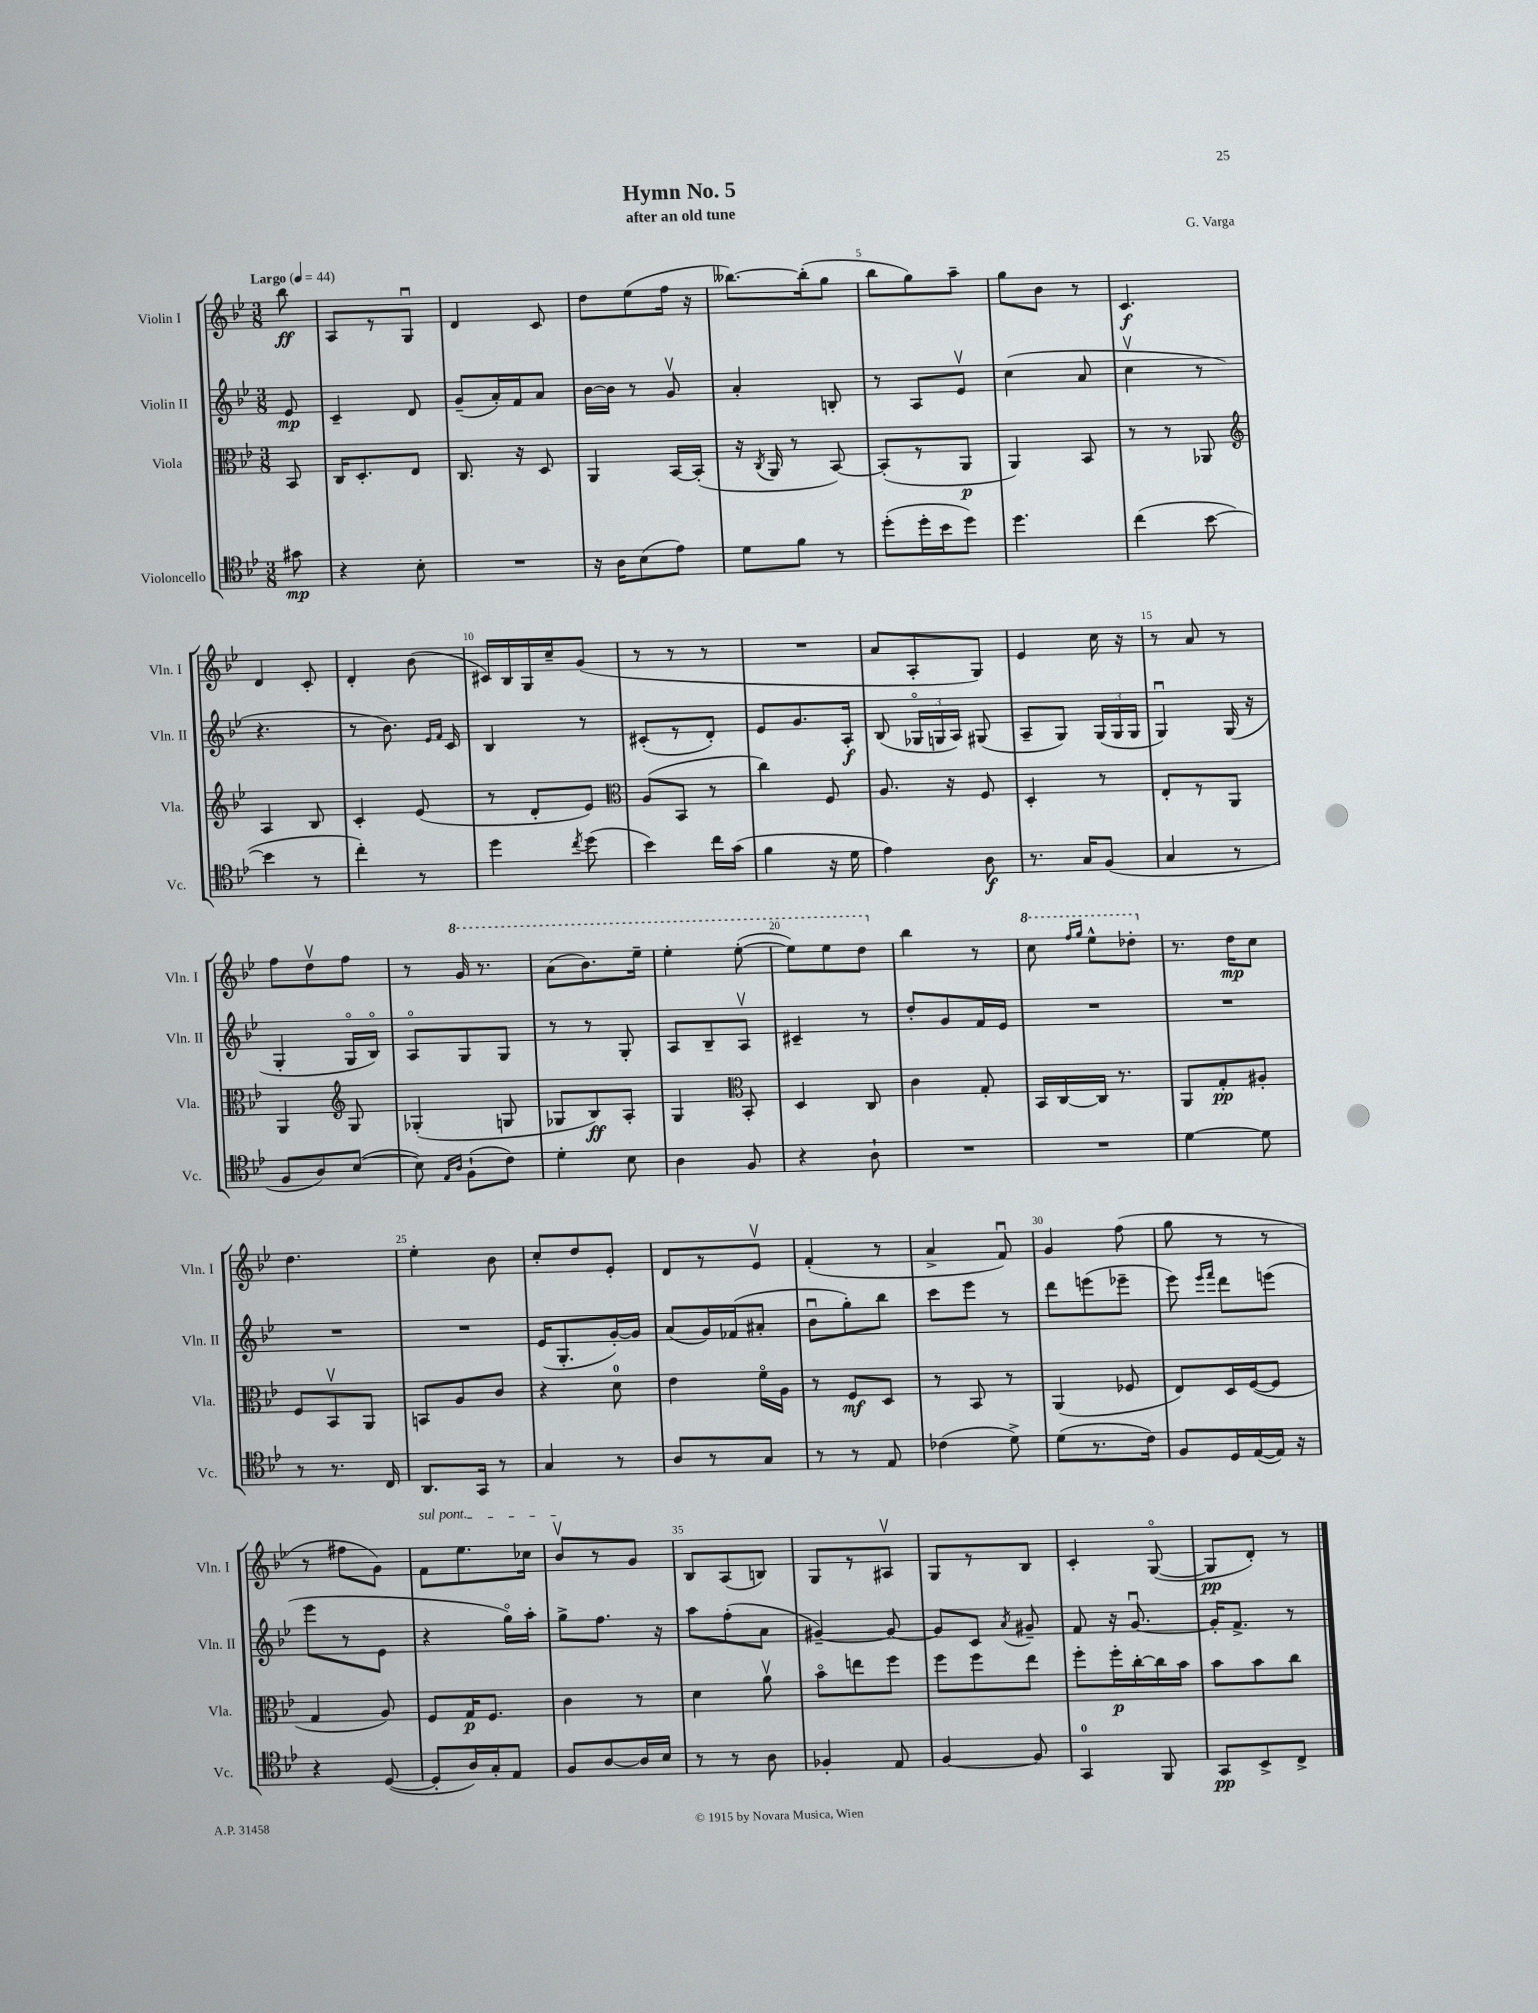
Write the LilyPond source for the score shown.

\header { title = "Hymn No. 5" composer = "G. Varga" subtitle = "after an old tune" }
<<
\new StaffGroup <<
\new Staff = "s0" \with { instrumentName = "Violin I" shortInstrumentName = "Vln. I" } {
    \clef treble \key bes \major \numericTimeSignature \time 3/8 \partial 8 \tempo "Largo" 4 = 44
    \autoBeamOff bes''8\ff |
    a8[ r8 g8]\downbow |
    d'4 c'8 |
    d''8[ ees''8( f''16] r16 |
    beses''8.[~) beses''16-.( g''8] |
    bes''8[ g''8) a''8]-- |
    g''8[ bes'8] r8 |
    c'4.\f |
    d'4 c'8-. |
    d'4-. bes'8( |
    cis'16[) bes16 g16 c''16-- g'8]( |
    r8 r8 r8 |
    R4. |
    a'8[ a8-. g8]) |
    ees'4 c''16 r16 |
    r8 a'8 r8 |
    f''8[ d''8\upbow f''8] |
    r8 \ottava #1 g''16 r8. |
    a''8[( bes''8.) ees'''16]-- |
    ees'''4-. ees'''8~-.( |
    ees'''8[) ees'''8 d'''8] \ottava #0 |
    bes''4 r8 |
    \ottava #1 c'''8 \grace { f'''16[ g'''16] } ees'''8[-^ des'''8]-. \ottava #0 |
    r8. d''16[\mp c''8] |
    d''4. |
    ees''4-. bes'8 |
    c''8[-. d''8 ees'8]-. |
    d'8[ r8 ees'8]\upbow |
    f'4-.( r8 |
    a'4-> f'8\downbow) |
    g'4 f''8( |
    g''8 r8 r8 |
    r8 fis''8[ g'8]) |
    \once \override TextSpanner.bound-details.left.text = \markup { \italic "sul pont." } f'8[\startTextSpan ees''8. ces''16] |
    bes'8[\upbow\stopTextSpan r8 g'8] |
    bes8[ a8( b8]) |
    g8[ r8 ais8]\upbow |
    g8[ r8 bes8] |
    c'4-. g8~\flageolet( |
    g8[\pp d'8]-.) r8 \bar "|." |
}
\new Staff = "s1" \with { instrumentName = "Violin II" shortInstrumentName = "Vln. II" } {
    \clef treble \key bes \major \numericTimeSignature \time 3/8 \partial 8
    \autoBeamOff ees'8\mp |
    c'4-- d'8 |
    g'8[--( a'16-.) f'16 a'8] |
    bes'16[~ bes'16] r8 g'8\upbow |
    a'4-. b8-. |
    r8 a8[ ees'8]\upbow |
    c''4( a'8 |
    c''4\upbow r8 |
    r4. |
    r8 bes'8.) \grace { ees'16[ f'16] } c'16 |
    bes4 r8 |
    cis'8[-.( r8 d'8]-.) |
    ees'8[ g'8. a16]-.\f |
    bes8( \tuplet 3/2 { ges16[\flageolet g16 a16]) } gis8( |
    a8[-- g8]) \tuplet 3/2 { g16[( g16 g16] } |
    g4\downbow) g16( r16 |
    g4-. g16[\flageolet bes16]\flageolet) |
    a8[\flageolet g8 g8] |
    r8 r8 g8-. |
    a8[ bes8-- a8]\upbow |
    cis'4-- r8 |
    d''8[-. g'8 f'16 ees'16] |
    R4. |
    R4. |
    R4. |
    R4. |
    ees'16[( g8.-. g'16~-.) g'16] |
    a'8[( g'16) fes'16( ais'8]-. |
    bes'8[\downbow g''8-.) bes''8] |
    c'''8[ ees'''8] r8 |
    d'''8[ e'''8( ees'''8]-- |
    ees'''8) \grace { ees'''16[ f'''16] } d'''8[ e'''8]( |
    ees'''8[ r8 ees'8] |
    r4 g''16[\flageolet) a''16]-. |
    g''8[-> f''8.] r16 |
    a''8[ f''8-.( a'8] |
    gis'4~--) gis'8~ |
    gis'8[ c'8] \acciaccatura { a'8 } gis'8-- |
    f'8 r16 g'8.~\downbow |
    g'16[-. f'8.]-> r8 \bar "|." |
}
\new Staff = "s2" \with { instrumentName = "Viola" shortInstrumentName = "Vla." } {
    \clef alto \key bes \major \numericTimeSignature \time 3/8 \partial 8
    \autoBeamOff bes,8 |
    c16[ d8.-. ees8] |
    c8. r16 d8 |
    a,4 bes,16[~ bes,16]-.( |
    r16 \acciaccatura { c8 } a,16 r8 bes,8~) |
    bes,8[-.( r8 a,8]\p |
    a,4) bes,8 |
    r8 r8 aes,8 |
    \clef treble a4 bes8 |
    c'4-. ees'8( |
    r8 d'8[-. ees'8]) |
    \clef alto a8[( bes,8] r8 |
    c''4) f8 |
    a8. r16 f8 |
    d4-. r8 |
    ees8[-. r8 a,8] |
    a,4 \clef treble g8 |
    ges4-.( g8 |
    ges8[ bes8\ff) a8]-. |
    g4 \clef alto bes,8-. |
    d4 c8 |
    c'4 g8-. |
    bes,16[ c16~ c16] r8. |
    a,8[ g8-.\pp ais8]-. |
    f8[ bes,8\upbow a,8] |
    b,8[ a8 c'8] |
    r4 d'8-0 |
    ees'4 f'16[\flageolet a16] |
    r8 f8[\mf d8] |
    r8 bes,8 r8 |
    a,4( fes8 |
    ees8[) d16 f16~( f8] |
    g4 a8) |
    f8[ g16\p f8.] |
    c'4 r8 |
    d'4 a'8\upbow |
    bes'8[\flageolet e''8 f''8] |
    f''8[ f''8 ees''8] |
    f''8[-. f''16-.\p c''16~-. c''16 bes'16] |
    bes'8[ bes'8 c''8] \bar "|." |
}
\new Staff = "s3" \with { instrumentName = "Violoncello" shortInstrumentName = "Vc." } {
    \clef tenor \key bes \major \numericTimeSignature \time 3/8 \partial 8
    \autoBeamOff gis'8\mp |
    r4 bes8-. |
    R4. |
    r16 a16[ bes8( ees'8]) |
    d'8[ f'8] r8 |
    d''8[-.( d''16-. bes'16 d''8]) |
    d''4. |
    c''4( bes'8~ |
    bes'4 r8 |
    c''4-.) r8 |
    d''4 \acciaccatura { c''8 } d''8( |
    bes'4) c''16[ g'16]( |
    f'4 r16 d'16 |
    ees'4) a8\f |
    r8. g16[ f8]( |
    g4 r8 |
    f8[ a8) bes8]~( |
    bes8) \grace { ees16[ a16] } f8[-!( c'8]) |
    d'4-. bes8 |
    a4 f8 |
    r4 a8-! |
    R4. |
    R4. |
    d'4~ d'8 |
    r8 r8. c16 |
    a,8.[ g,16] r8 |
    g4 r8 |
    a8[ r8 g8] |
    r8 r8 ees8 |
    ces'4( d'8->) |
    d'8[( r8. c'16]) |
    f8[ d16 ees16~( ees16]) r16 |
    r4 d8~( |
    d8[-. a16) g16-. ees8] |
    f8[ a8~ a16 bes16] |
    r8 r8 a8 |
    fes4-. ees8 |
    f4~ f8 |
    g,4-0 f,8 |
    g,8[\pp bes,8-> c8]-> \bar "|." |
}
>>
>>
\layout { \context { \Score \override BarNumber.break-visibility = ##(#f #t #t) barNumberVisibility = #(every-nth-bar-number-visible 5) } }
